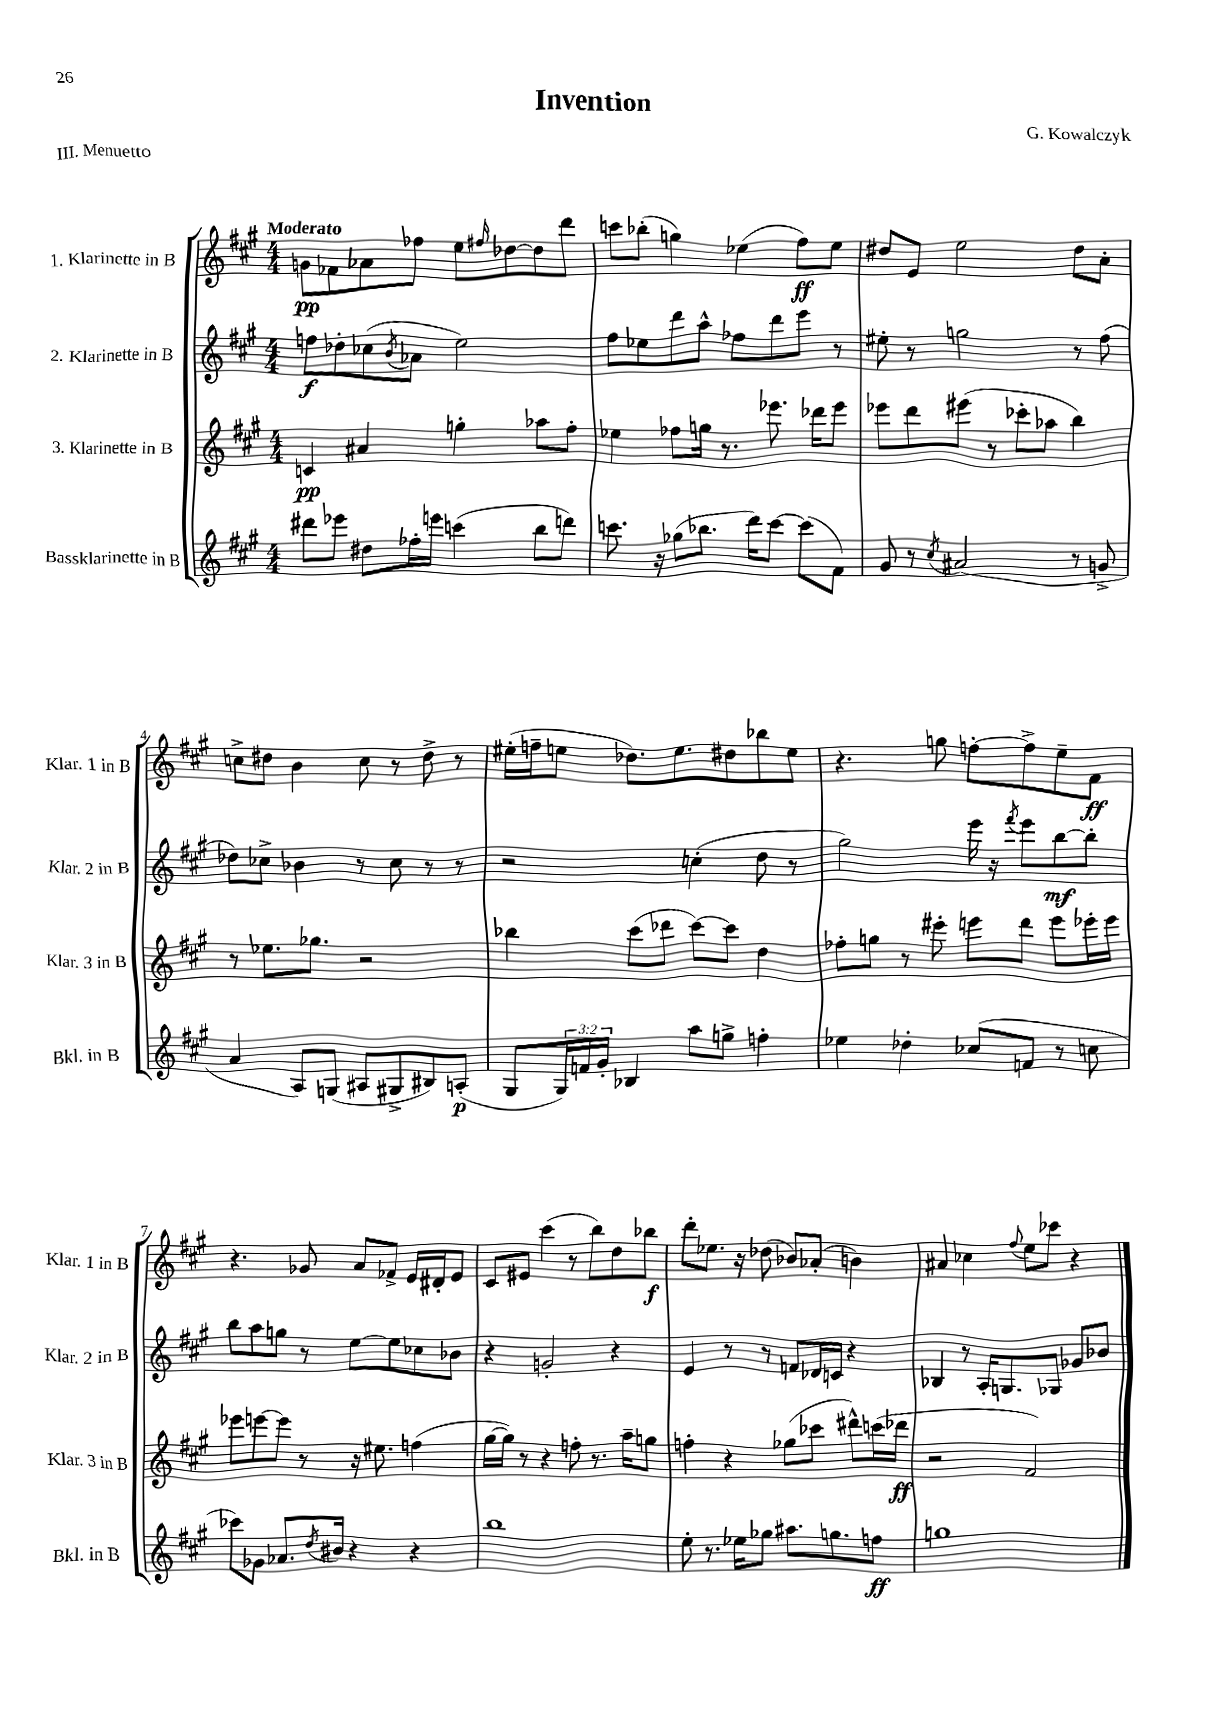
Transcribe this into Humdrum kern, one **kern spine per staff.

**kern	**dynam	**kern	**dynam	**kern	**dynam	**kern	**dynam
*part4	*part4	*part3	*part3	*part2	*part2	*part1	*part1
*staff4	*staff4	*staff3	*staff3	*staff2	*staff2	*staff1	*staff1
*I"Bassklarinette in B	*	*I"3. Klarinette in B	*	*I"2. Klarinette in B	*	*I"1. Klarinette in B	*
*I'Bkl. in B	*	*I'Klar. 3 in B	*	*I'Klar. 2 in B	*	*I'Klar. 1 in B	*
*clefG2	*	*clefG2	*	*clefG2	*	*clefG2	*
*k[f#c#g#]	*	*k[f#c#g#]	*	*k[f#c#g#]	*	*k[f#c#g#]	*
*M4/4	*	*M4/4	*	*M4/4	*	*M4/4	*
=1	=1	=1	=1	=1	=1	=1	=1
!	!	!	!	!	!	!LO:TX:a:B:t=Moderato	!
8ddd#X\L	.	4cn/	pp	8ffn\L	f	8gn\L	pp
8eee-X\J	.	.	.	8dd-X'\	.	8f-X\	.
8dd#X\L	.	4a#X/	.	(8cc-X\	.	8a-X\	.
.	.	.	.	8qb/	.	.	.
16ff-X'\L	.	.	.	8a-X\J	.	8ff-X\J	.
16eeen\JJ	.	.	.	.	.	.	.
(4cccn\	.	4ggn'\	.	2ee\)	.	8ee\L	.
.	.	.	.	.	.	16qqff#X/	.
.	.	.	.	.	.	[8dd-X\	.
8bb\L	.	8aa-X\L	.	.	.	8dd-\]	.
8dddn\J)	.	8ff#'\J	.	.	.	8ddd\J	.
=2	=2	=2	=2	=2	=2	=2	=2
8.cccn\	.	4ee-X\	.	8ff#\L	.	8cccn\L	.
.	.	.	.	8ee-X\	.	(8bb-X'\J	.
16r	.	.	.	.	.	.	.
(8gg-X\L	.	8ff-X\L	.	8ddd\	.	4ggn\)	.
8.bb-X\J	.	16ggn\Jk	.	8aa^^\J	.	.	.
.	.	8.r	.	.	.	.	.
.	.	.	.	8ff-X\L	.	(4ee-X\	.
16ddd\KL)	.	.	.	.	.	.	.
[8ccc\J	.	8.eee-X\	.	8ddd\	.	.	.
(8ccc\L]	.	.	.	8eee\J	.	8ff#\L)	ff
.	.	16ddd-X\KL	.	.	.	.	.
8f#\J)	.	8eee-\J	.	8r	.	8ee-\J	.
=3	=3	=3	=3	=3	=3	=3	=3
8g#/	.	8eee-X\L	.	8ee#X'\	.	8dd#X/L	.
8r	.	8ddd\	.	8r	.	8e/J	.
8qcc#/	.	.	.	.	.	.	.
(2a#X/	.	(8eee#X\J	.	2ggn\	.	2ee\	.
.	.	8r	.	.	.	.	.
.	.	8ccc-X'\L	.	.	.	.	.
.	.	8aa-X\J	.	.	.	.	.
8r	.	4bb\)	.	8r	.	8dd#\L	.
8gn^/	.	.	.	(8ff#\	.	8a'\J	.
!!LO:LB:g=z
=4	=4	=4	=4	=4	=4	=4	=4
4a/	.	8r	.	8dd-X\L)	.	8ccn^\L	.
.	.	8.ee-X\L	.	8cc-X^\J	.	8dd#X\J	.
8A/L)	.	.	.	4b-X\	.	4b\	.
.	.	8.gg-X\J	.	.	.	.	.
(8Gn/J	.	.	.	.	.	.	.
8A#X/L	.	2r	.	8r	.	8cc\	.
8G#X^/	.	.	.	8cc-\	.	8r	.
8B#X/)	.	.	.	8r	.	8dd#^\	.
(8An'/J	p	.	.	8r	.	8r	.
=5	=5	=5	=5	=5	=5	=5	=5
8G#/L	.	4bb-X\	.	2r	.	(16ee#X'\LL	.
.	.	.	.	.	.	16ffn~\J	.
24G#/L)	.	.	.	.	.	8een\J	.
24fn/	.	.	.	.	.	.	.
24g#'/JJ	.	.	.	.	.	.	.
4B-X/	.	(8ccc#\L	.	.	.	8.dd-X\L)	.
.	.	8ddd-X\J	.	.	.	.	.
.	.	.	.	.	.	8.ee\	.
8aa\L	.	[8ccc#\L)	.	(4ccn'\	.	.	.
8ggn^\J	.	8ccc#\J]	.	.	.	8dd#X\	.
4ffn'\	.	4dd\	.	8dd\	.	8bb-X\	.
.	.	.	.	8r	.	8ee\J	.
=6	=6	=6	=6	=6	=6	=6	=6
4ee-X\	.	8ff-X'\L	.	2gg#\)	.	4.r	.
.	.	8ggn\J	.	.	.	.	.
4dd-X'\	.	8r	.	.	.	.	.
.	.	8eee#X'\	.	.	.	8ggn\	.
(8cc-X/L	.	8eeen\L	.	16eee\	.	[8ffn'\L	.
.	.	.	.	16r	.	.	.
.	.	.	.	8qfff#/	.	.	.
8fn/J	.	8ddd\J	.	8eee\L	.	8ff^\]	.
8r	.	8eee\L	.	[8bb\	mf	8ee~\	.
8ccn\	.	16eee-X'\L	.	8bb'\J]	.	8f#\J	ff
.	.	16eee-\JJ	.	.	.	.	.
!!LO:LB:g=z
=7	=7	=7	=7	=7	=7	=7	=7
8ccc-X\L)	.	8eee-X\L	.	8bb\L	.	4.r	.
8g-X\J	.	[8eeen\	.	8aa\	.	.	.
8.a-X/L	.	8eee\J]	.	8ggn\J	.	.	.
.	.	8r	.	8r	.	8g-X/	.
8qdd/	.	.	.	.	.	.	.
16b#X/Jk	.	.	.	.	.	.	.
4r	.	16r	.	[8ee\L	.	8a/L	.
.	.	8.ee#X\	.	.	.	.	.
.	.	.	.	8ee\]	.	8f-X^/J	.
4r	.	(4ffn\	.	8cc-X\	.	16e/LL	.
.	.	.	.	.	.	16d#X'/J	.
.	.	.	.	8b-X\J	.	8e/J	.
=8	=8	=8	=8	=8	=8	=8	=8
1bb	.	[16gg#\LL	.	4r	.	8c#/L	.
.	.	16gg#\JJ])	.	.	.	.	.
.	.	8r	.	.	.	8e#X/J	.
.	.	4r	.	2gn'/	.	(4ccc#\	.
.	.	8ffn'\	.	.	.	8r	.
.	.	8.r	.	.	.	8bb\L)	.
.	.	.	.	4r	.	8dd\	.
.	.	16aa~\KL	.	.	.	.	.
.	.	8ggn\J	.	.	.	8bb-X\J	f
=9	=9	=9	=9	=9	=9	=9	=9
8ee'\	.	4ffn'\	.	4e/	.	8ddd'\L	.
8.r	.	.	.	.	.	8.ee-X\J	.
.	.	4r	.	8r	.	.	.
16ee-X\KL	.	.	.	.	.	16r	.
8gg-X\J	.	.	.	8r	.	(8dd-X\	.
8.aa#X\L	.	(8gg-X\L	.	8fn/L	.	8b-X/L)	.
.	.	8ccc-X\J	.	16d-X/L	.	(8a-X'/J	.
8.ggn\	.	.	.	16cn/JJ	.	.	.
.	.	8ddd#X^^\L)	.	4r	.	4bn\)	.
8ffn\J	ff	(16cccn\L	.	.	.	.	.
.	.	16ddd-X\JJ	ff	.	.	.	.
=10	=10	=10	=10	=10	=10	=10	=10
1ggn	.	2r	.	4B-X/	.	4a#X/	.
.	.	.	.	8r	.	4cc-X\	.
.	.	.	.	16A'/KL	.	.	.
.	.	.	.	8.Gn/	.	.	.
.	.	.	.	.	.	8qqff#/	.
.	.	2f#/)	.	.	.	8ee\L	.
.	.	.	.	8G-X/J	.	8ccc-X\J	.
.	.	.	.	8g-X/L	.	4r	.
.	.	.	.	8b-X/J	.	.	.
==	==	==	==	==	==	==	==
*-	*-	*-	*-	*-	*-	*-	*-
